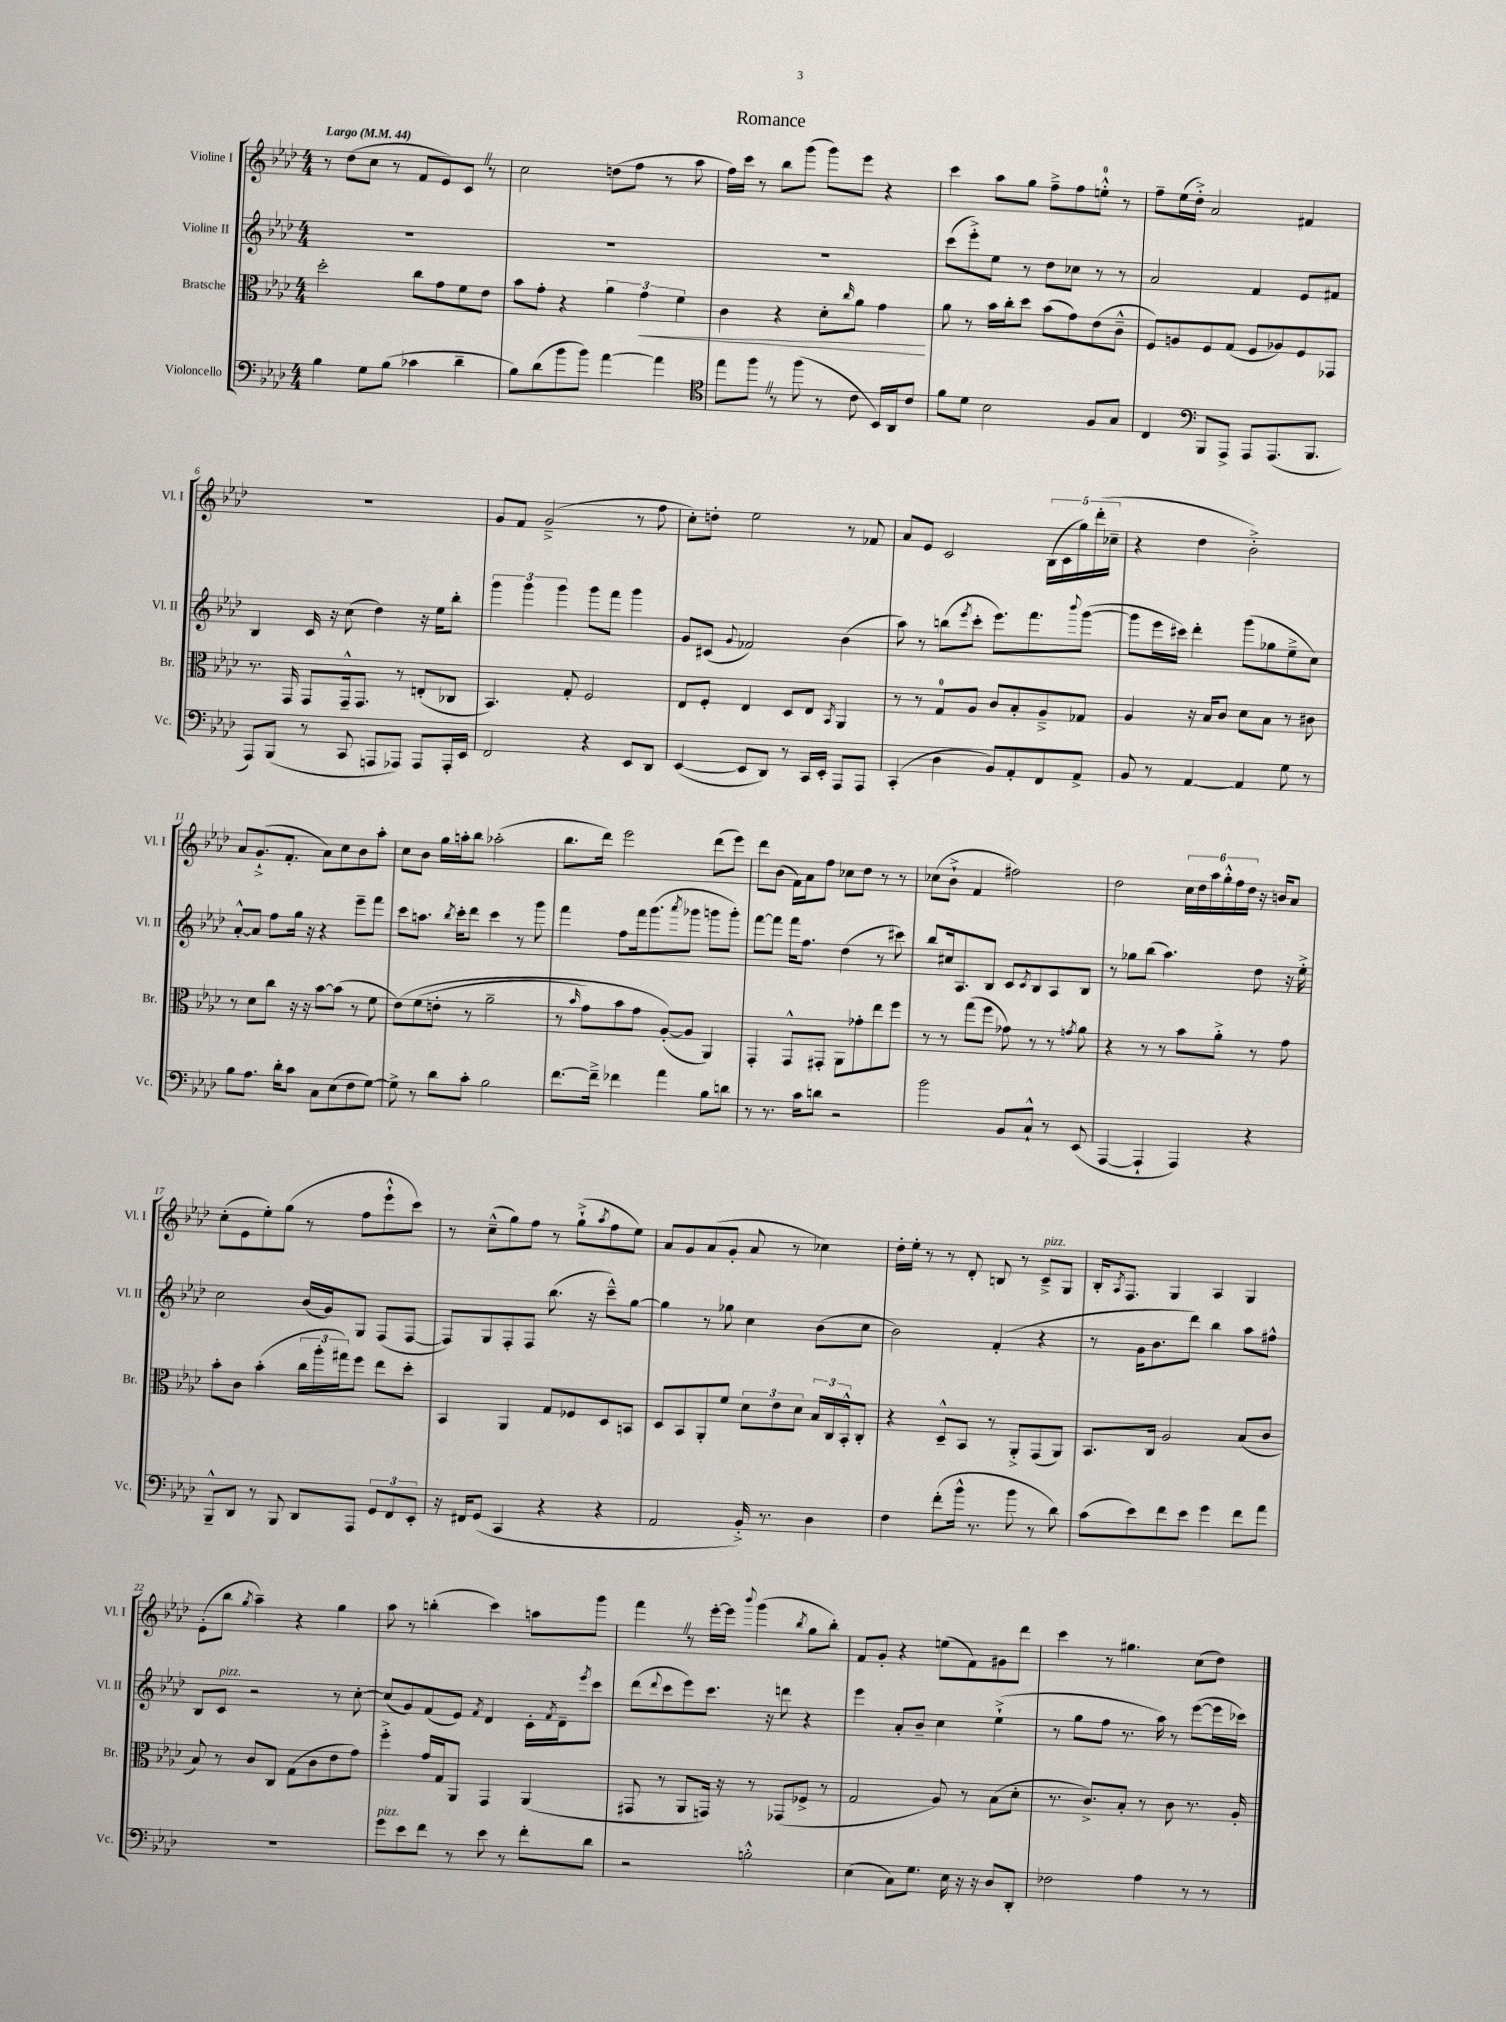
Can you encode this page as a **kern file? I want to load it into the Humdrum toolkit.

**kern	**kern	**kern	**kern
*staff4	*staff3	*staff2	*staff1
*clefF4	*clefC3	*clefG2	*clefG2
*k[b-e-a-d-]	*k[b-e-a-d-]	*k[b-e-a-d-]	*k[b-e-a-d-]
*M4/4	*M4/4	*M4/4	*M4/4
*MM44	*MM44	*MM44	*MM44
4B-\	2dd-'\	1r	8r
.	.	.	(8dd-\L
8G\L	.	.	8cc\J
(8B-\J	.	.	8r
4c-\	8cc\L	.	8f/L
.	8g\	.	8e-/)
4d-~\	8f\	.	8c/J
.	8e-\J	.	8r
=	=	=	=
8B-\L)	8b-\L	1r	2cc\
(8d-\	8g'\J	.	.
8b-\	4r	.	.
8b-\J)	.	.	.
[4a-\	6a-\	.	(8dd\L
.	.	.	8ff\J
.	6g\	.	.
4a-\]	.	.	8r
.	6f\	.	.
.	.	.	8aa-\
=	=	=	=
*clefC4	*	*	*
8ee-\L	4c\	1r	16ff\LL)
.	.	.	16ccc\JJ
8ff\J	.	.	8r
8r	4r	.	8bb-\L
(8ff\	.	.	(8ggg\J
8r	8d-'\L	.	8ggg\L)
.	16qqcc/	.	.
8c\	8a-\J	.	8eee-\J
16BB-/LL)	4g\	.	4r
16AA-/J	.	.	.
8c/J	.	.	.
=	=	=	=
8f\L	8a-\	(8ccc\L	4ccc\
8d-\J	8r	8eee-'^\)	.
2B-\	16b-\LL	8ee-\J	8aa-\L
.	16cc'\J	.	.
.	8dd-\J	8r	8gg\J
.	(8b-\L	8dd-\L	8ff~^\L
.	8g\)	8cc-\J	8ff\
8F/L	(8e-\	8r	8ee'^^\J
8G/J	8c~^^\J	8r	8r
=	=	=	=
4C/	8F/L)	2a-/	8ff~\L
.	8A/	.	(16ee-\L
.	.	.	16dd-'^\JJ)
*clefF4	*	*	*
8BBB-/L	8F/	.	2a-/
8AAA-^/J	(8G/J	.	.
8AAA-/L	8F/L	4f/	.
(8.AAA-/	8A-/)	.	.
.	8F/	8e-/L	4f#/
8.BBB-/J	.	.	.
.	8GG-/J	8f#/J	.
=	=	=	=
8AAA-/L)	8.r	4B-/	1r
(8BBB-/J	.	.	.
.	16GG/	.	.
8r	8GG/L	16c/	.
.	.	16r	.
8CC/	16GG~^^/k	(8cc\	.
.	8.GG/J	.	.
8AAA/L	.	4dd-\)	.
8AAA-/J)	8r	.	.
8AAA-/L	(8E'/L	16r	.
.	.	16ee-\LK	.
16AAA-'/L	8C-/J	8bb-'\J	.
16EE-/JJ	.	.	.
=	=	=	=
2FF/	4.BB-/)	6ggg\	8g/L
.	.	.	8f/J
.	.	6ggg\	.
.	.	.	(2g~^/
.	.	6ggg\	.
.	8G'/	.	.
4r	2F/	8ggg\L	.
.	.	8fff\J	.
8EE-/L	.	4ggg\	8r
8DD-/J	.	.	8ff\
=	=	=	=
([4EE-/	8E-/L	8g/L	8cc'\L)
.	8F'/J	(8c#/J	8dd'\J
.	.	8qqg/	.
8EE-/]L	4E-/	2f-/)	2ee-\
8DD-/J)	.	.	.
8r	8D-/L	.	.
16CC/LL	8E-/J	.	.
16EE-'/JJ	.	.	.
.	8qBB-/	.	.
8AAA-/L	4AA-/	(4b-\	8r
8AAA-/J	.	.	8f-/
=	=	=	=
(4CC'/	8r	8aa-\)	8a-/L
.	8r	8r	8e-/J
4D-\	8G/L	(8bb\L	2c/
.	.	8qeee-/	.
.	8A-/J	8ccc'\J	.
8BB-/L)	8c/L	8.eee-\L)	.
8AA-'/	8B-'/	.	.
.	.	8.fff\	.
8FF/	8A-~^/	.	(20B-\LL
.	.	.	20c\
.	.	.	20gg\)
.	.	8qqbbb-/	.
8AA-^/J	8G-/J	([8ggg\J	.
.	.	.	(20ddd-'\
.	.	.	20cc-~\JJ
=	=	=	=
8BB-/	4A-/	8ggg\]L	4r
8r	.	16eee-\L	.
.	.	16ccc#\JJ)	.
[4AA-/	16r	4ddd-'\	4dd-\
.	16B-/LK	.	.
.	8c/J	.	.
4AA-/]	8d-\L	(8ggg\L	2b-'^\)
.	8B-\J	8gg-\	.
8G\	8r	8ee-~^\	.
8r	8c#\	8cc\J)	.
=	=	=	=
8B-\L	8r	[8a-'^^/L	8a-/L
8.A-\J	8d-\L	8a-/]J	(8.g`^/
.	8cc\J	8ff\L	.
16d-'\LK	.	.	8.f'/J
8c\J	16r	16gg\Jk	.
.	16r	16r	.
8C\L	[8b-\L	4r	8a-\L)
(8E-\	(8b-\]J	.	8cc\
8F\	8r	8eee-~\L	8b-\
[8G\J)	8f\	8fff\J	8aa-'\J
=	=	=	=
8G^\]	&(8e-\L)	8ccc\L	8cc\L
8r	(8f\	8.aa\J	8b-\J
8d-\L	8e'\J	.	16gg\LL
.	.	8qbb-/	.
.	.	16ccc'\LK	16aa'\J
8c'\J	8r	8ddd-\J	8bb-\J
2B-\	2a-~\	4ccc\	(2aa-'\
.	.	8r	.
.	.	8ggg\	.
=	=	=	=
[8.f\L	8r	4fff\	8.bb-\L
.	16qqb-/	.	.
.	8g\L)	.	.
16f~^\]Jk	.	.	16ddd-\Jk)
4f-\	8b-\	8ff\L	2eee-\
.	8g\J	16fff\k	.
.	.	(8.ggg\	.
4a-\	([8A-'/L&)	.	.
.	.	8qaaa-/	.
.	8A-/]J	8ggg-\J	.
8B-\L	4AA-/)	8ggg\L	(8ddd-\L
8d\J	.	8ggg'\J)	8eee-\J)
=	=	=	=
8r	4GG'/	[8fff\L	8ddd-\L
8.r	.	8fff\]J	(8b-\J
.	8GG^^/L	16fff\LK	16f\LL)
16c\LK	.	8.ff\J	16a-\J
8d\J	8GG#'/J	.	8ff\J
2r	8AA-\L	(4dd-\	8cc-\L
.	8g-'\	.	8dd-\J
.	8ee-\	8r	8r
.	8ff\J	8ccc#\)	8r
=	=	=	=
2b-\	8r	8bb-/L	(8cc-\L
.	8r	16cc#/k	8b-`^\J
.	.	8.A-/	.
.	(8gg\L	.	4f/
.	8ff\J	8B-/J	.
8BB-/L	8g-\)	8c/L	2ff#\)
.	.	8qc/	.
8C`^^/J	8r	8B-/	.
8r	8r	8A-/	.
.	8qg/	.	.
(8EE-/	8a-\	8B-/J	.
=	=	=	=
[4AAA-/	4r	8r	2dd-\
.	.	8gg-\L	.
4AAA-`/]	8r	(8bb-\J	.
.	8r	4.aa-\)	.
4AAA-/)	8b-\L	.	24cc\LL
.	.	.	24dd-\
.	.	.	24aa-\
.	8a-'^\J	.	24gg'^^\
.	.	.	24ff\
.	.	.	24dd-\JJ
4r	8r	8dd-\	16r
.	.	.	16b/LK
.	8g\	16r	8a-/J
.	.	16ee-'^\	.
=	=	=	=
8BBB-~^^/L	8b-'\L	2cc\	(8cc'\L
8DD-/J	8c\J	.	8e-\
8r	(4b-'\	.	8ee-'\)
8BBB-/	.	.	(8gg\J
8DD-/L	24cc\LL	(16b-/LL	8r
.	24aa-'\	.	.
.	.	16g/J)	.
.	24gg#\J)	.	.
8AAA-/J	8ff\J	8G/J	8ff\L
12GG/L	8ee-\L	(8F/L	8eee-`^^\
12FF/	.	.	.
.	8dd-'\J	[8F/J	8ccc\J)
12EE-'/J	.	.	.
=	=	=	=
16r	4BB-/	8F/]L)	8r
16FF#/LK	.	.	.
(8GG/J	.	8G/	(8cc~^^\L
4CC/	4AA-/	8F'/	8gg\)
.	.	8F/J	8ff\J
4r	8G/L	(8.bb-\	8r
.	8F-/	.	(8gg`^\L
.	.	16r	.
.	.	.	8qaa-/
4r	8D-/	8ccc~^^\L)	8ff\
.	8BB/J	[8gg\J	8ee-\J)
=	=	=	=
2AA-/	8D-/L	4gg\]	8a-/L
.	8BB-/	.	8g/
.	8AA-'/	8r	(8a-/
.	8f/J	8gg-\	8g'/J
16BB-'^/)	12d-\L	4cc\	8a-/
8.r	.	.	.
.	12e-\	.	.
.	.	.	8r
.	12d-\J	.	.
4D-\	24B-/LL	(8b-\L	4cc-\)
.	24C/	.	.
.	24BB-'^^/J	.	.
.	8C'/J	8cc\J	.
=	=	=	=
4F\	4r	2b-\)	16dd-'\LL
.	.	.	16ee-'\JJ
.	.	.	8r
(8f'\L	8D-~^^/L	.	8r
16b-^^\Jk	8BB-/J	.	8d-'/
8.r	.	.	.
.	8r	(4f'/	8B/
8b-\	8AA-'^/L	.	8r
8r	(8GG/	4r	8c~^/L
8d-\)	8AA-/J)	.	8G/J
=	=	=	=
(8c\L	8.BB-/L	8r	16B-'/LK
.	.	.	8qA-/
.	.	.	8.F/J
8e-\)	.	16g\LK	.
.	16C/Jk	8.b-\	.
8f\	2A-/	.	4G/
8e-\J	.	8ddd-\J)	.
4g\	.	4bb-\	4A-/
8f\L	(8B-/L	8aa-\L	4G/
8a-\J	8c/J	8ff#^^\J	.
=	=	=	=
1r	8B-/)	8B-/L	(8e-'\L
.	8r	8c/J	8bb-\J
.	.	.	8qgg/
.	8c/L	2r	4aa-~\)
.	8C/J	.	.
.	(8G\L	.	4r
.	8c\	.	.
.	8e-\	8r	4gg\
.	8g\J)	[8cc'\	.
=	=	=	=
8g\L	4ff'^\	(8cc/]L	8aa-\
8e-\	.	8g/)	8r
8f\J	16g/LL	(8f/	(4bb'\
.	16G/J	.	.
8r	8AA-/J	8e-/J)	.
.	.	8qf/	.
8e-\	4GG/	4d-/	4ccc\)
8r	.	.	.
8f'\L	(4AA-/	16c'\LL	8aa\L
.	.	8qf/	.
.	.	16d-~\J	.
.	.	8qeee-/	.
8d-\J	.	8ccc\J	8ggg\J
=	=	=	=
2r	8GG#/	(8ddd-\L	4fff\
.	.	8qqddd-/	.
.	8r	8ccc\	.
.	8AA-/L	8eee-\)	8r
.	16GG/Jk)	8.ccc\J	[16eee-'\LL
.	16r	.	16eee-\]JJ
.	.	.	8qqbbb-/
2B'^^\	8r	.	(4ggg\
.	.	16r	.
.	(8GG-/L	8ddd\	.
.	.	.	8qbb-/
.	8F-^/J	4r	8gg\L
.	8r	.	8bb-'\J)
=	=	=	=
(4E-\	2G/	4eee-\	8f/L
.	.	.	8g'/J
8C\L)	.	8a-'/L	4r
8.G\J	.	8b-~/J	.
.	8A-/)	4cc\	(8ee\L
16E-\	.	.	.
16r	8r	.	8f\)
16r	.	.	.
8D-/L	(8B-\L	(4ee-`^\	8g#\
8DD-'/J	8d-'\J	.	8ddd-\J
=	=	=	=
2F-\	8.r	8r	4ccc\
.	.	8gg\L	.
.	8.c^/L)	.	.
.	.	8ff\J	8r
.	8B-'/J	8.r	4.gg#\
4A-\	8r	.	.
.	.	16aa-\)	.
.	8c\	8r	.
8r	8.r	([8eee-\L	(8cc\L
8r	.	16eee-\]L	8dd-\J)
.	16A-'/	16ccc-\JJ)	.
==	==	==	==
*-	*-	*-	*-
